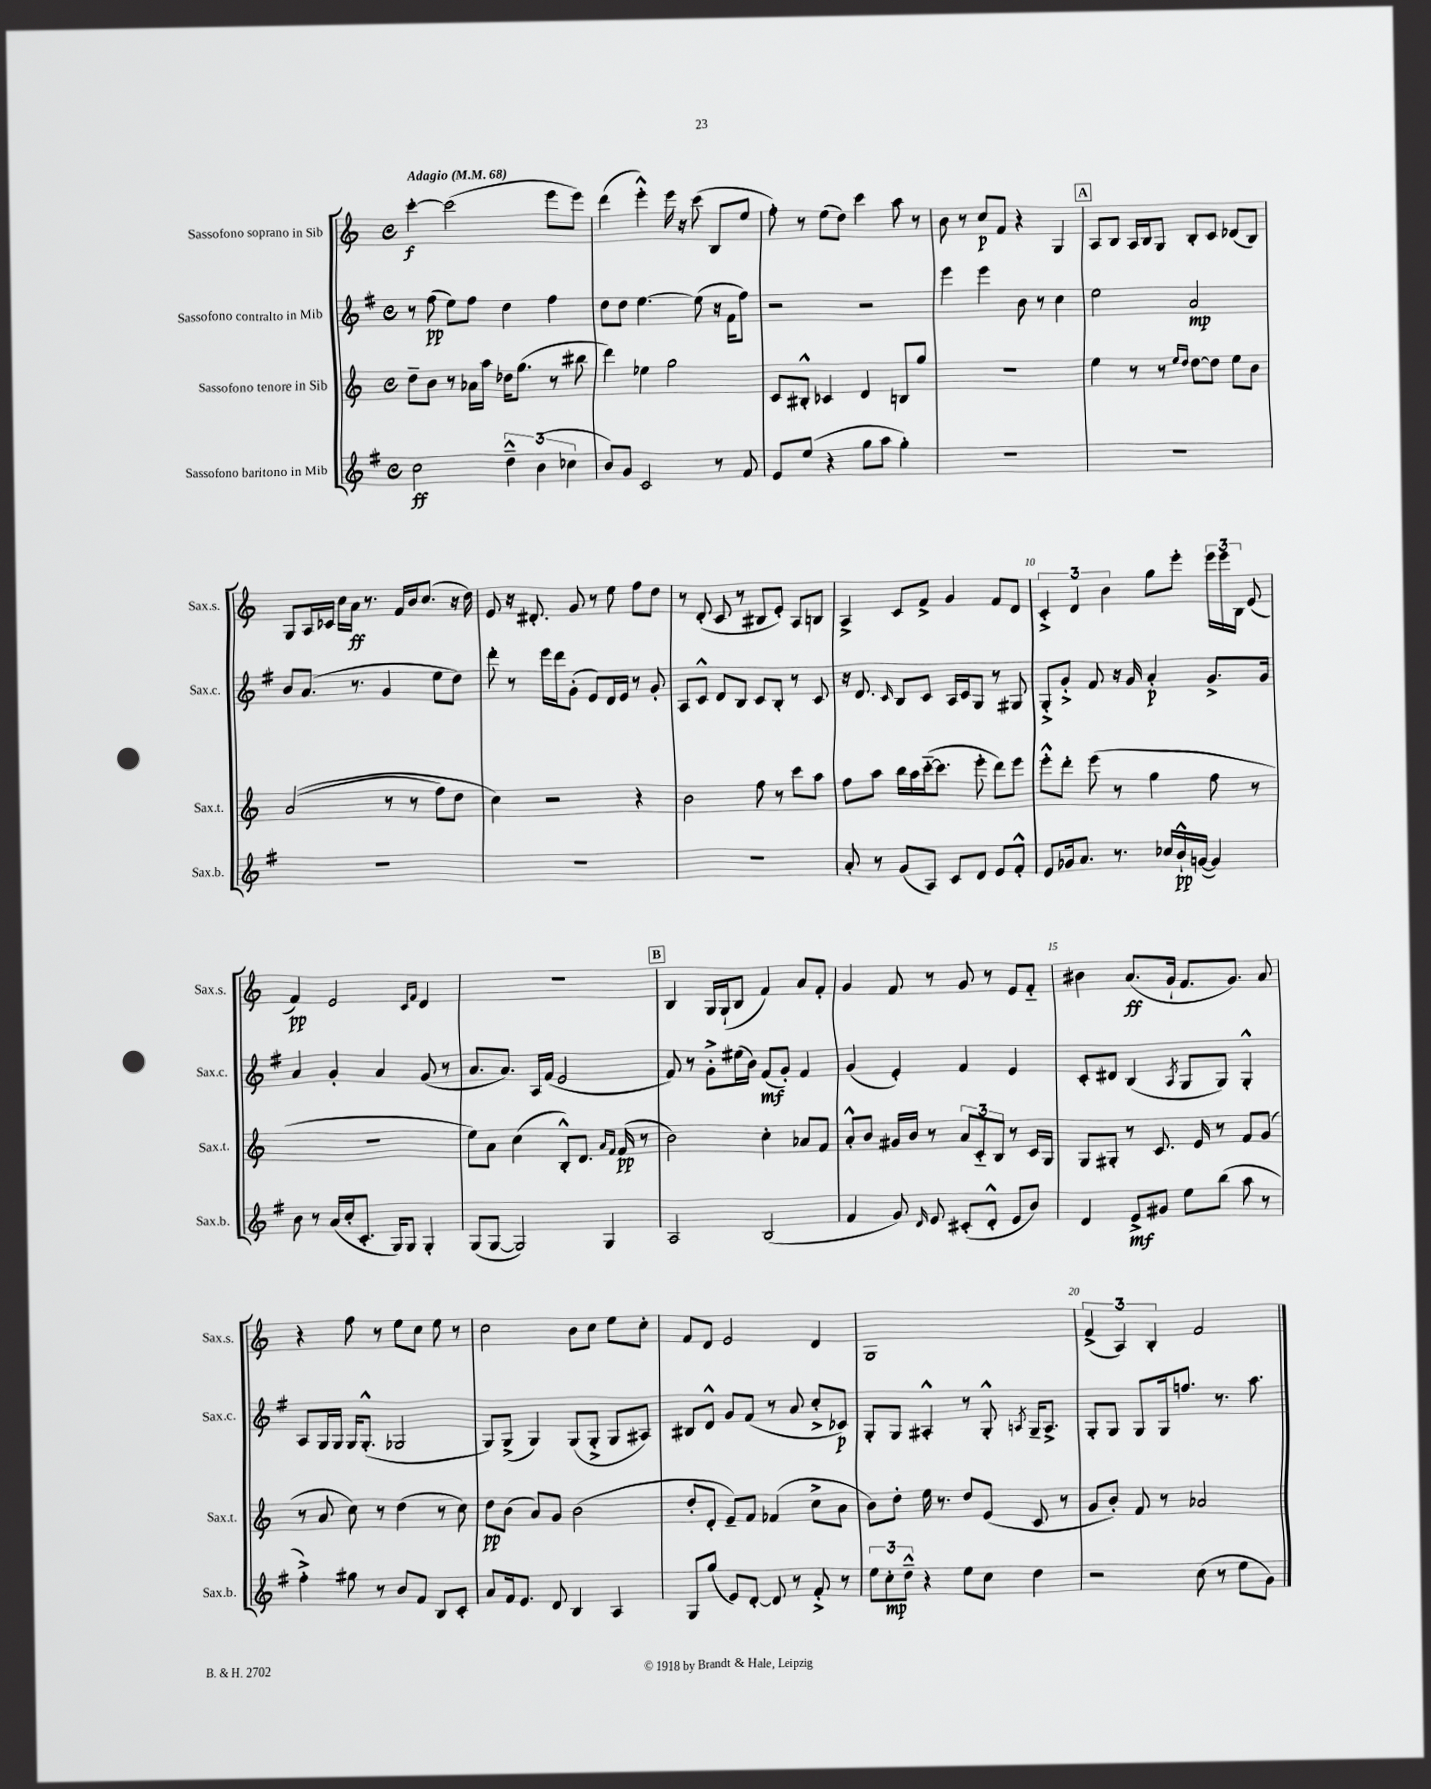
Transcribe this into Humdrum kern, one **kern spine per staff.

**kern	**dynam	**kern	**dynam	**kern	**dynam	**kern	**dynam
*part4	*part4	*part3	*part3	*part2	*part2	*part1	*part1
*staff4	*staff4	*staff3	*staff3	*staff2	*staff2	*staff1	*staff1
*I"Sassofono baritono in Mib	*	*I"Sassofono tenore in Sib	*	*I"Sassofono contralto in Mib	*	*I"Sassofono soprano in Sib	*
*I'Sax.b.	*	*I'Sax.t.	*	*I'Sax.c.	*	*I'Sax.s.	*
*clefG2	*	*clefG2	*	*clefG2	*	*clefG2	*
*k[f#]	*	*k[]	*	*k[f#]	*	*k[]	*
*M4/4	*	*M4/4	*	*M4/4	*	*M4/4	*
*met(c)	*	*met(c)	*	*met(c)	*	*met(c)	*
*MM68	*	*MM68	*	*MM68	*	*MM68	*
=1	=1	=1	=1	=1	=1	=1	=1
!	!	!	!	!	!	!LO:TX:a:B:t=Adagio	!
2cc\	ff	8dd~\L	.	8r	.	[4ccc'\	f
.	.	8b\J	.	(8ff#\	pp	.	.
.	.	8r	.	8ee\L)	.	(2ccc\]	.
.	.	16a-X\LL	.	8ff#\J	.	.	.
.	.	16aa\JJ	.	.	.	.	.
6dd~^^\	.	16dd-X\KL	.	4dd\	.	.	.
.	.	(8.gg\J	.	.	.	.	.
(6b\	.	.	.	.	.	.	.
.	.	8r	.	4ff#\	.	8eee\L	.
6cc-X\	.	.	.	.	.	.	.
.	.	8bb#X\	.	.	.	8eee\J)	.
=2	=2	=2	=2	=2	=2	=2	=2
8b/L)	.	4ddd\)	.	8dd\L	.	(4ddd\	.
8g/J	.	.	.	8dd\J	.	.	.
2c/	.	4ee-X\	.	[4.ee\	.	4eee'^^\)	.
.	.	2gg\	.	.	.	16eee\	.
.	.	.	.	.	.	16r	.
.	.	.	.	(8ee\]	.	(8ccc\	.
8r	.	.	.	16r	.	8B/L	.
.	.	.	.	16f#\KL	.	.	.
8f#/	.	.	.	8ff#\J)	.	8ee/J	.
=3	=3	=3	=3	=3	=3	=3	=3
8e/L	.	8c/L	.	2r	.	8ff'\)	.
(8ee/J	.	8B#X'^^/J	.	.	.	8r	.
4r	.	4c-X/	.	.	.	(8ee\L	.
.	.	.	.	.	.	8dd\J)	.
8gg\L	.	4d/	.	2r	.	4ccc\	.
8aa\J	.	.	.	.	.	.	.
4gg'\)	.	8Bn/L	.	.	.	8aa\	.
.	.	8gg/J	.	.	.	8r	.
=4	=4	=4	=4	=4	=4	=4	=4
1r	.	1r	.	4eee\	.	8b\	.
.	.	.	.	.	.	8r	.
.	.	.	.	4eee\	.	8cc/L	p
.	.	.	.	.	.	8f/J	.
.	.	.	.	8b\	.	4r	.
.	.	.	.	8r	.	.	.
.	.	.	.	4cc\	.	4G/	.
!!LO:REH:place=s1:t=A
=5	=5	=5	=5	=5	=5	=5	=5
1r	.	4ee\	.	2ee\	.	8A/L	.
.	.	.	.	.	.	8B/J	.
.	.	8r	.	.	.	16A/LL	.
.	.	.	.	.	.	16B/J	.
.	.	8r	.	.	.	8G/J	.
.	.	16qqee/LL	.	.	.	.	.
.	.	16qqdd/JJ	.	.	.	.	.
.	.	[8dd\L	.	2a/	mp	8B'/L	.
.	.	8dd\J]	.	.	.	8c/J	.
.	.	8ee\L	.	.	.	(8d-X/L	.
.	.	8b\J	.	.	.	8B/J)	.
!!LO:LB:g=z
=6	=6	=6	=6	=6	=6	=6	=6
1r	.	((2a/	.	8b/L	.	8G/L	.
.	.	.	.	(8.a/J	.	16A/L	.
.	.	.	.	.	.	16c-X/JJ	.
.	.	.	.	.	.	16cc\LL	.
.	.	.	.	8.r	.	16a\JJ	ff
.	.	.	.	.	.	8.r	.
.	.	8r	.	4g/	.	.	.
.	.	.	.	.	.	16f/LL	.
.	.	8r	.	.	.	16b/J	.
.	.	.	.	.	.	(8.cc/J	.
.	.	8ff\L)	.	8ee\L	.	.	.
.	.	8dd\J	.	8dd\J)	.	16r	.
.	.	.	.	.	.	16dd\)	.
=7	=7	=7	=7	=7	=7	=7	=7
1r	.	4cc\)	.	8ddd'\	.	8e/	.
.	.	.	.	8r	.	16r	.
.	.	.	.	.	.	8.d#X'/	.
.	.	2r	.	16eee\LL	.	.	.
.	.	.	.	16ddd\J	.	.	.
.	.	.	.	(8g'\J	.	8g/	.
.	.	.	.	8e/L)	.	8r	.
.	.	.	.	16d/L	.	8ee\	.
.	.	.	.	16e/JJ	.	.	.
.	.	4r	.	8r	.	8ff\L	.
.	.	.	.	8g'/	.	8dd\J	.
=8	=8	=8	=8	=8	=8	=8	=8
1r	.	2b\	.	8A/L	.	8r	.
.	.	.	.	8c^^/J	.	(8d'/	.
.	.	.	.	8d/L	.	8c/	.
.	.	.	.	8B/J	.	8r	.
.	.	8ff\	.	8c/L	.	8B#X/L	.
.	.	8r	.	8B'/J	.	8e'/J)	.
.	.	8ccc\L	.	8r	.	8A/L	.
.	.	8aa\J	.	8c/	.	8Bn/J	.
=9	=9	=9	=9	=9	=9	=9	=9
8a'/	.	8ff\L	.	16r	.	4A^/	.
.	.	.	.	8.d/	.	.	.
8r	.	8aa\J	.	.	.	.	.
.	.	.	.	16qqc/	.	.	.
(8g/L	.	16bb\LL	.	8B/L	.	8c/L	.
.	.	16aa\	.	.	.	.	.
8A/J)	.	([16ccc\J	.	8c/J	.	8f^/J	.
.	.	8.ccc\J]	.	.	.	.	.
8c/L	.	.	.	16A/LL	.	4g/	.
.	.	.	.	16c/J	.	.	.
8d/J	.	8eee'\	.	8G/J	.	.	.
8e/L	.	8ddd\L)	.	8r	.	8f/L	.
8f#'^^/J	.	8eee\J	.	8G#X/	.	8d/J	.
=10	=10	=10	=10	=10	=10	=10	=10
8e/L	.	8eee'^^\L	.	8G'^/L	.	6c'^/	.
16g-X/k	.	8ddd'\J	.	8g'^/J	.	.	.
.	.	.	.	.	.	6d/	.
8.a/J	.	.	.	.	.	.	.
.	.	(8eee\	.	8f#/	.	.	.
.	.	.	.	.	.	6b\	.
8.r	.	8r	.	16r	.	.	.
.	.	.	.	16g/	.	.	.
.	.	4gg\	.	4a'/	p	8gg\L	.
16cc-X/LL	.	.	.	.	.	.	.
16b`^^/	pp	.	.	.	.	8eee'\J	.
([16gn/JJ	.	.	.	.	.	.	.
4g/])	.	8ff\	.	8.g^/L	.	24eee\LL	.
.	.	.	.	.	.	24eee\	.
.	.	.	.	.	.	24B\JJ	.
.	.	8r	.	.	.	(8e/	.
.	.	.	.	16g/Jk	.	.	.
!!LO:LB:g=z
=11	=11	=11	=11	=11	=11	=11	=11
8b\	.	1r	.	4a/	.	4f/)	pp
8r	.	.	.	.	.	.	.
(16a/LL	.	.	.	4g'/	.	2e/	.
16cc'/J	.	.	.	.	.	.	.
8.c'/J	.	.	.	.	.	.	.
.	.	.	.	4a/	.	.	.
16G/KL)	.	.	.	.	.	.	.
8G/J	.	.	.	.	.	.	.
.	.	.	.	.	.	16qqc/LL	.
.	.	.	.	.	.	16qqf/JJ	.
4G'/	.	.	.	(8g/	.	4d/	.
.	.	.	.	8r	.	.	.
=12	=12	=12	=12	=12	=12	=12	=12
(8G/L	.	8ee\L)	.	8.a/L	.	1r	.
[8G/J	.	8a\J	.	.	.	.	.
.	.	.	.	8.a/J)	.	.	.
2G/])	.	(4cc\	.	.	.	.	.
.	.	.	.	16A/LL	.	.	.
.	.	.	.	(16f#/JJ	.	.	.
.	.	8B'^^/L)	.	2e/	.	.	.
.	.	8.d/J	.	.	.	.	.
4G/	.	.	.	.	.	.	.
.	.	16qqa/LL	.	.	.	.	.
.	.	16qqf/JJ	.	.	.	.	.
.	.	(16f/	pp	.	.	.	.
.	.	8r	.	.	.	.	.
!!LO:REH:place=s1:t=B
=13	=13	=13	=13	=13	=13	=13	=13
2A/	.	2b\)	.	8f#/)	.	4B/	.
.	.	.	.	8r	.	.	.
.	.	.	.	8g'^\L	.	16G/LL	.
.	.	.	.	.	.	(16G`/J	.
.	.	.	.	(16ee#X\L	.	8B/J	.
.	.	.	.	16b\JJ)	.	.	.
(2B/	.	4cc'\	.	(8f#/L	mf	4f/)	.
.	.	.	.	8g'/J)	.	.	.
.	.	8a-X/L	.	4f#/	.	8a/L	.
.	.	8f/J	.	.	.	8f'/J	.
=14	=14	=14	=14	=14	=14	=14	=14
4f#/	.	8a'^^/L	.	(4g/	.	4g/	.
.	.	8b/J	.	.	.	.	.
8g/)	.	16g#X/LL	.	4e'/)	.	8f/	.
.	.	16b/JJ	.	.	.	.	.
16qqd/	.	.	.	.	.	.	.
8e/	.	8r	.	.	.	8r	.
(8c#X'/L	.	12a/L	.	4f#/	.	8g/	.
.	.	12c/	.	.	.	.	.
8d'^^/J	.	.	.	.	.	8r	.
.	.	12B/J	.	.	.	.	.
8e/L	.	8r	.	4e/	.	8e/L	.
8b/J)	.	16c/LL	.	.	.	8f/J	.
.	.	16G/JJ	.	.	.	.	.
=15	=15	=15	=15	=15	=15	=15	=15
4d/	.	8G/L	.	8c'/L	.	4b#X\	.
.	.	8G#X'/J	.	8d#X/J	.	.	.
8e^/L	mf	8r	.	(4B/	.	(8.a/L	ff
8g#X/J	.	8.c/	.	.	.	.	.
.	.	.	.	.	.	16g`/Jk	.
.	.	.	.	8qA/	.	.	.
8ee\L	.	.	.	8G/L	.	8.f/L	.
.	.	16e/	.	.	.	.	.
(8bb\J	.	8r	.	8G/J)	.	.	.
.	.	.	.	.	.	8.g/J)	.
8aa\	.	8f/L	.	4G'^^/	.	.	.
8r	.	(8g/J	.	.	.	8a/	.
!!LO:LB:g=z
=16	=16	=16	=16	=16	=16	=16	=16
4ff#'^\)	.	8r	.	8A/L	.	4r	.
.	.	8a/	.	16G/L	.	.	.
.	.	.	.	16G/JJ	.	.	.
8gg#X\	.	8cc\)	.	16G/KL	.	8ff\	.
.	.	.	.	(8.G'^^/J	.	.	.
8r	.	8r	.	.	.	8r	.
8b/L	.	(4dd\	.	2G-X/	.	8ee\L	.
8f#/J	.	.	.	.	.	8cc\J	.
8B/L	.	8r	.	.	.	8ee\	.
8c'/J	.	8cc\)	.	.	.	8r	.
=17	=17	=17	=17	=17	=17	=17	=17
8a/L	.	8dd\L	pp	8G/L)	.	2cc\	.
16f#/k	.	(8b\J	.	(8G^/J	.	.	.
8.e/J	.	.	.	.	.	.	.
.	.	8a/L)	.	4G/)	.	.	.
8d/	.	8g/J	.	.	.	.	.
4B/	.	(2b\	.	(8G/L	.	8b\L	.
.	.	.	.	8G'^/J	.	8cc\J	.
4A/	.	.	.	8G/L	.	8ee\L	.
.	.	.	.	8A#X/J)	.	8cc'\J	.
=18	=18	=18	=18	=18	=18	=18	=18
8G/L	.	8dd'/L	.	8B#X/L	.	8f/L	.
(8gg/J	.	8d'/J	.	8d^^/J	.	8d/J	.
8e/L)	.	8e~/L)	.	8g/L	.	2e/	.
[8d'/J	.	8f/J	.	(8f#/J	.	.	.
8d/]	.	(4f-X/	.	8r	.	.	.
8r	.	.	.	8a/	.	.	.
8f#'^/	.	8cc^\L	.	8cc'^/L	.	4d/	.
8r	.	8a\J	.	8c-X/J)	p	.	.
=19	=19	=19	=19	=19	=19	=19	=19
12ee\L	.	8b\L)	.	8G'/L	.	1G	.
12cc'\	mp	.	.	.	.	.	.
.	.	8dd'\J	.	8G/J	.	.	.
12dd~^^\J	.	.	.	.	.	.	.
4r	.	16ee\	.	4A#X'^^/	.	.	.
.	.	8.r	.	.	.	.	.
8ee\L	.	8dd/L	.	8r	.	.	.
8cc\J	.	(8e/J	.	8G'^^/	.	.	.
.	.	.	.	8qAn/	.	.	.
4dd\	.	8c/	.	16G~/KL	.	.	.
.	.	.	.	8.A^/J	.	.	.
.	.	8r	.	.	.	.	.
=20	=20	=20	=20	=20	=20	=20	=20
2r	.	8g/L	.	8G'/L	.	(6f^/	.
.	.	8b'/J)	.	8G/J	.	.	.
.	.	.	.	.	.	6A/)	.
.	.	8f/	.	8G/L	.	.	.
.	.	.	.	.	.	6B'/	.
.	.	8r	.	16G/k	.	.	.
.	.	.	.	8.ffn/J	.	.	.
(8cc\	.	2a-X/	.	.	.	2f/	.
8r	.	.	.	8.r	.	.	.
8ee\L	.	.	.	.	.	.	.
.	.	.	.	8.aa\	.	.	.
8g\J)	.	.	.	.	.	.	.
==	==	==	==	==	==	==	==
*-	*-	*-	*-	*-	*-	*-	*-
